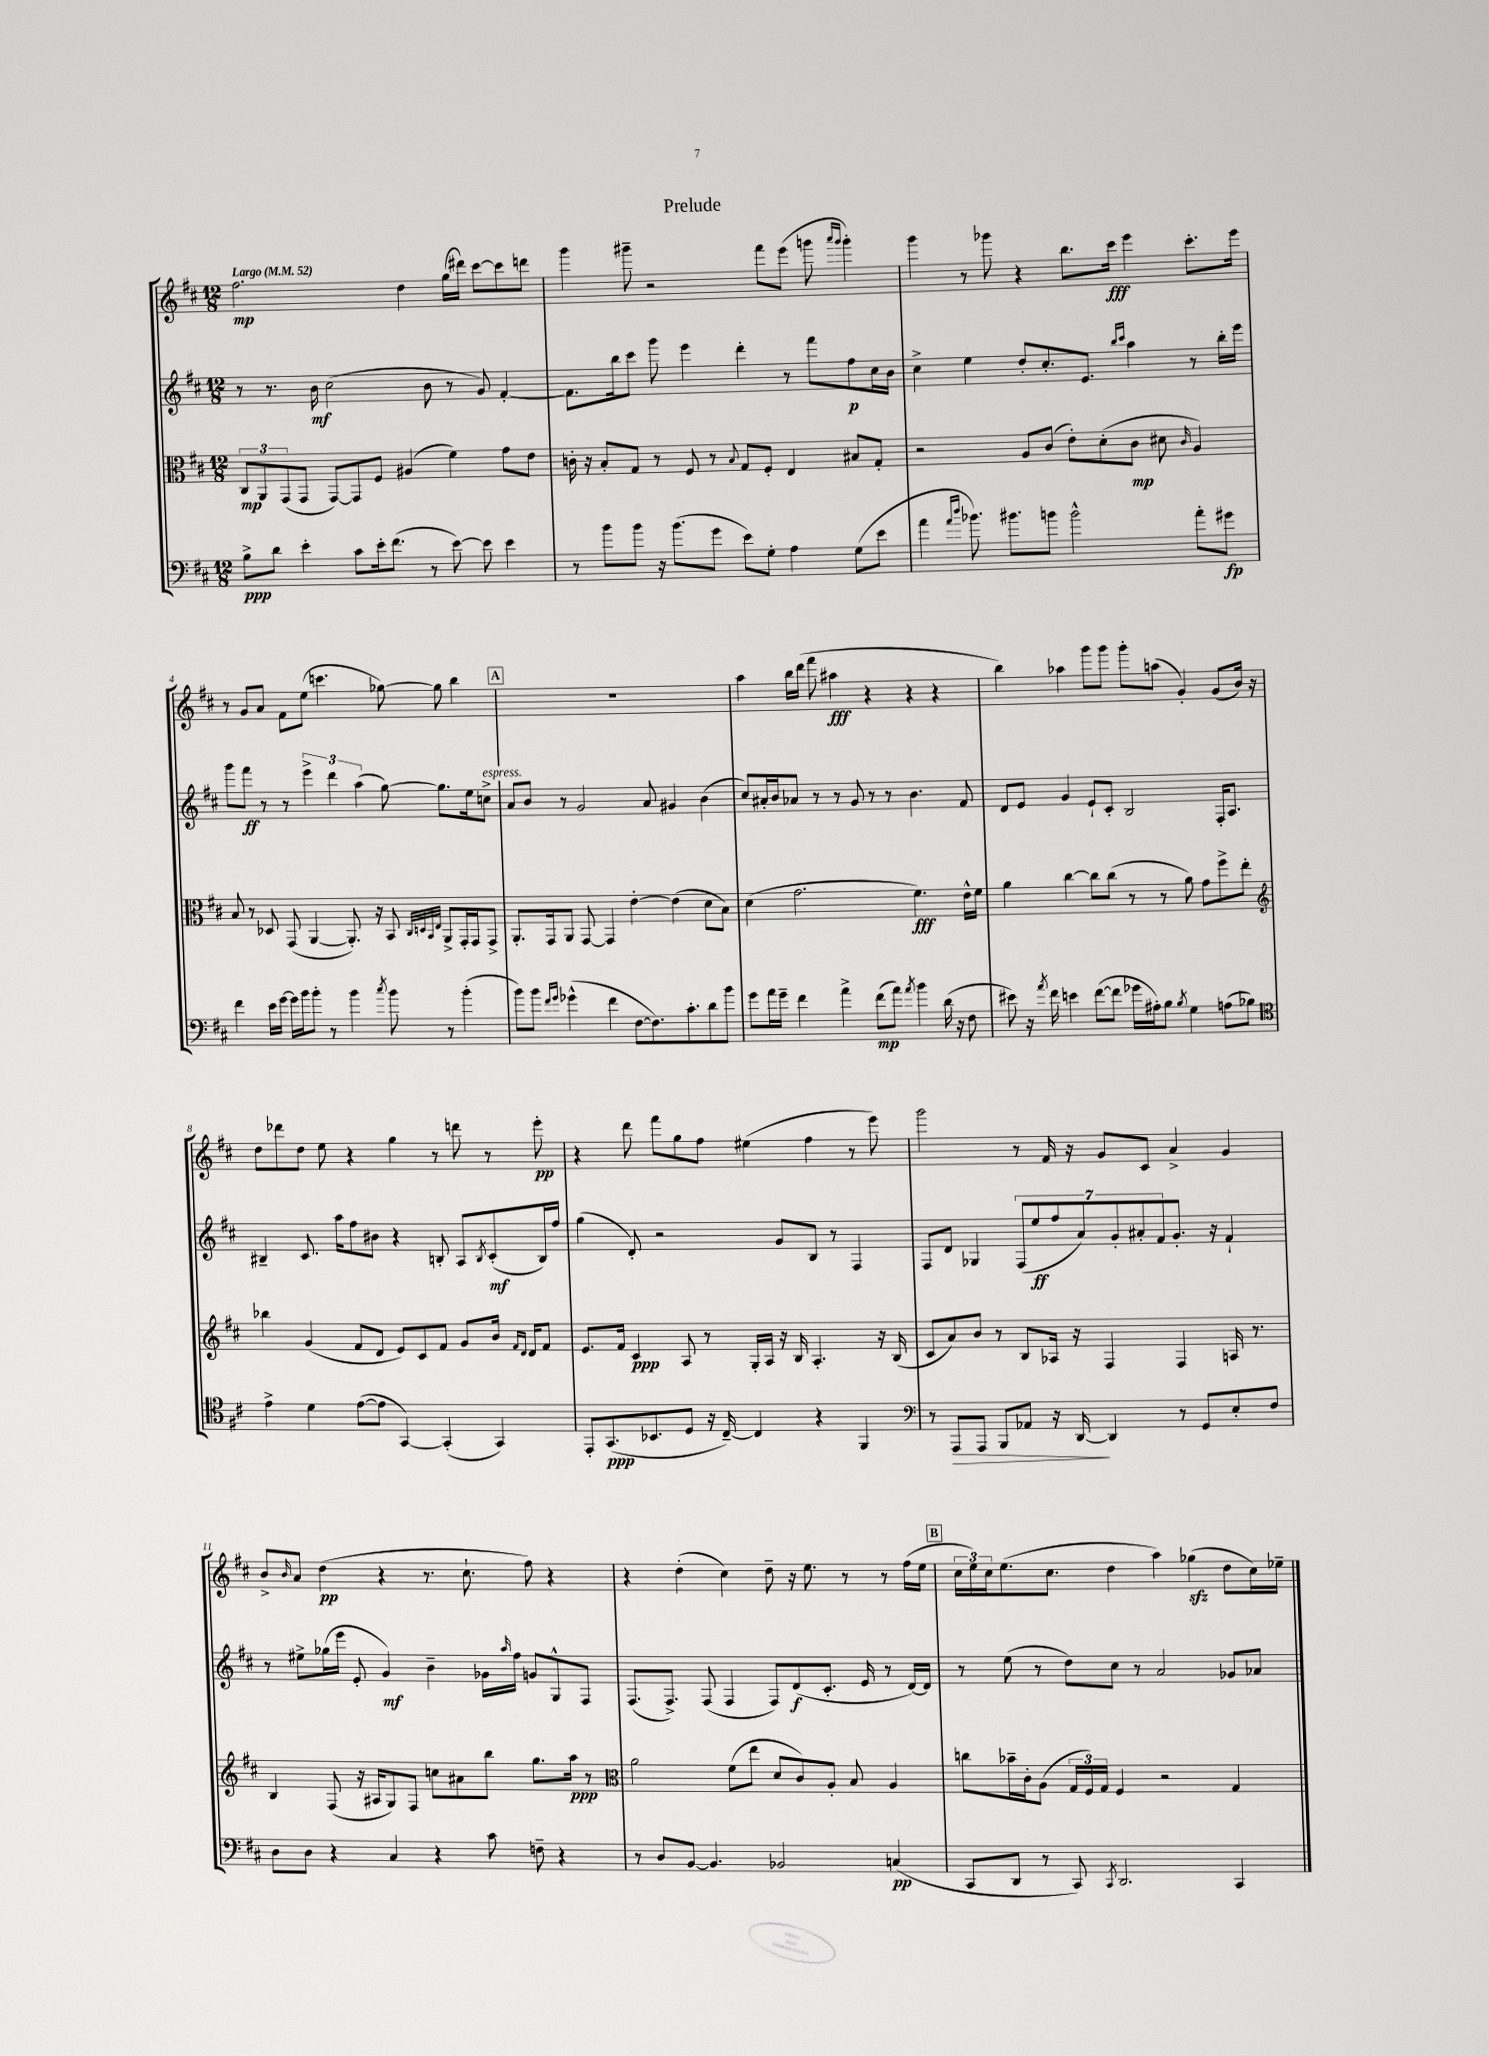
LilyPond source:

\header { title = "Prelude" }
<<
\new StaffGroup <<
\new Staff = "s0" {
    \clef treble \key d \major \numericTimeSignature \time 12/8 \tempo "Largo" 4 = 52
    fis''2.\mp d''4 g''16( dis'''16) cis'''8~ cis'''8 d'''8 |
    g'''4 gis'''8-- r2 fis'''8 e'''8( g'''8 \grace { a'''16 g'''16 } g'''4-.) |
    g'''4 r8 ges'''8 r4 b''8. cis'''16\fff e'''4 cis'''8.-. e'''16 |
    r8 g'8 a'8 fis'8 e''8( c'''4. ges''8~) ges''8 b''4 |
    \mark \markup { \box "A" } R1. |
    a''4 b''16 d'''16( fis'''8 ais''4\fff r4 r4 r4 |
    b''4) aes''4 g'''8 g'''8 g'''8-. a''8( g'4-.) g'8( b'16) r16 |
    d''8 des'''8 d''8 e''8 r4 g''4 r8 d'''8 r8 e'''8-.\pp |
    r4 d'''8 fis'''8 g''8 fis''8 eis''4( fis''4 r8 e'''8) |
    g'''2 r8 fis'16 r16 g'8 cis'8 a'4-> g'4 |
    b'8-> \grace { b'16 } a'8 d''4\pp( r4 r8. cis''8.-! fis''8) r4 |
    r4 d''4-.( cis''4) d''8-- r16 e''8. r8 r8 fis''16( e''16 |
    \mark \markup { \box "B" } \tuplet 3/2 { cis''16 e''16) cis''16 } e''8.( cis''8. d''4 a''4) ges''4\sfz( d''8 cis''16) ees''16-- \bar "|." |
}
\new Staff = "s1" {
    \clef treble \key d \major \numericTimeSignature \time 12/8
    r8 r8. b'16\mf cis''2( b'8 r8 g'8) fis'4~-. |
    fis'8. b''16 cis'''8 g'''8 e'''4 d'''4-. r8 fis'''8 fis''8\p cis''16 b'16 |
    cis''4-> e''4 d''8-. cis''8.-. e'8. \grace { b''16 cis'''16 } a''4 r8 b''16-. e'''16 |
    g'''8 fis'''8\ff r8 r8 \tuplet 3/2 { e'''4-> d'''4 a''4( } g''8~) g''8. e''16 c''8->^\markup { \italic "espress." } |
    \mark \markup { \box "A" } a'8 b'8 r8 g'2 a'8 gis'4 b'4( |
    cis''8) ais'16-. b'16 aes'8 r8 r8 g'8 r8 r8 b'4. fis'8 |
    d'8 e'8 g'4 e'8-! cis'8-. b2 fis16-. a8. |
    bis4-- cis'8. a''16 fis''8 bis'8 r4 b8-. a8 \acciaccatura { b8 } cis'8-.\mf( b16) fis''16 |
    g''4( d'8-.) r2 g'8 b8 r8 fis4 |
    fis8 d'8 ges4 \tuplet 7/4 { fis8( e''8\ff fis''8 a'8) g'8-. ais'8-. fis'8 } g'8.-. r16 fis'4-! |
    r8 eis''8-> ges''16( e'''16 e'8-. g'4\mf) b'4-- ges'16 \grace { a''16 } fis''16 g'8 g8-^ fis8 |
    fis8.( fis8.->) fis8( fis4 fis8) d'8\f( cis'8.-. e'16 r8 d'16~) d'16 |
    \mark \markup { \box "B" } r8 e''8( r8 d''8) cis''8 r8 a'2 ges'8 aes'8 \bar "|." |
}
\new Staff = "s2" {
    \clef alto \key d \major \numericTimeSignature \time 12/8
    \tuplet 3/2 { cis8\mp a,8 g,8( } g,8 g,8~) g,8 fis8 ais4( fis'4) g'8 e'8 |
    c'16-. r16 b8-. g8 r8 fis8 r8 \appoggiatura { b8 } g8 fis8-. e4 bis8 g8-. |
    r2 a8 cis'8( e'8-.) d'8-.( cis'8\mp dis'8 \grace { cis'16 } a4) |
    b8 r8 des8 g,8( a,4~ a,8.-.) r16 b,8 \grace { cis32 d32 b,32 e32 } a,8-> g,16-. g,16 g,8-> |
    \mark \markup { \box "A" } a,8.-. g,16 a,8 g,8~ g,4 e'4~-. e'4( d'8 b8) |
    d'4( g'2. fis'4.\fff) e'16-^ fis'16 |
    a'4 cis''4~ cis''8 cis''8( r8 r8 a'8) g'8 fis''8-> e''8-. |
    \clef treble bes''4 g'4( fis'8 d'8 e'8) cis'8 fis'8 g'8 b'16 \grace { fis'16 d'16 } d'16 fis'8 |
    e'8. fis'16 cis'4\ppp a8 r8 g16-. a16 r16 b16 a4.-. r16 b16( |
    cis'8 a'8) b'8 r8 b8 aes16 r16 fis4 fis4 a16 r8. |
    b4 fis8( r16 ais16 g8) fis8 c''8 ais'8 b''8 g''8. a''16\ppp r8 |
    \clef alto a'2 fis'8( e''8 d'8 cis'8) a8-. b8 a4 |
    \mark \markup { \box "B" } c''8 bes'16-- cis'16-. a8( \tuplet 3/2 { g16 fis16) g16 } fis4 r2 g4 \bar "|." |
}
\new Staff = "s3" {
    \clef bass \key d \major \numericTimeSignature \time 12/8
    b8->\ppp d'8 e'4-. cis'8 e'16-. fis'8.( r8 e'8~) e'8 e'4 |
    r8 b'8 b'8 r16 b'8.( g'8 e'8) g8-. a4 g8( e'8 |
    a'4 \grace { a'16 d''16 } bes'8.) bis'8. b'8 b'2-^ a'8-. gis'8\fp |
    fis'4 e'16 g'16~ g'16 b'16 b'8-. r8 b'4 \acciaccatura { cis''8 } b'8 r8 b'4-.( |
    \mark \markup { \box "A" } b'8) b'8 \grace { fis'16 g'16 } ges'4-^( fis'4 fis8~ fis8.) cis'8.-. d'8 b'8 |
    g'8 a'16 g'16-- fis'4 a'4-> fis'8\mp( a'8) \acciaccatura { a'8 } b'4 d'16( r16 fis8 |
    eis'8) r16 \acciaccatura { a'8 } fis'16 e'4 fis'8~( fis'8 ges'16 ais16-.) b8 \acciaccatura { b8 } g4 a8( bes8) |
    \clef tenor e'4-> d'4 e'8~( e'8 g,4~) g,4-.( g,4) |
    e,8-. g,8.\ppp( bes,8. d8 r16 cis16~--) cis4 r4 fis,4 |
    \clef bass r8 a,,8\> a,,8 b,,8 aes,8 r16 d,16~\! d,4 r8 g,8 e8-. fis8 |
    d8 d8 r4 cis4 r4 cis'8 f8-- r4 |
    r8 d8 b,8~ b,4. bes,2 c4\pp( |
    \mark \markup { \box "B" } cis,8 d,8 r8 cis,8) \acciaccatura { cis,8 } d,2. cis,4 \bar "|." |
}
>>
>>
